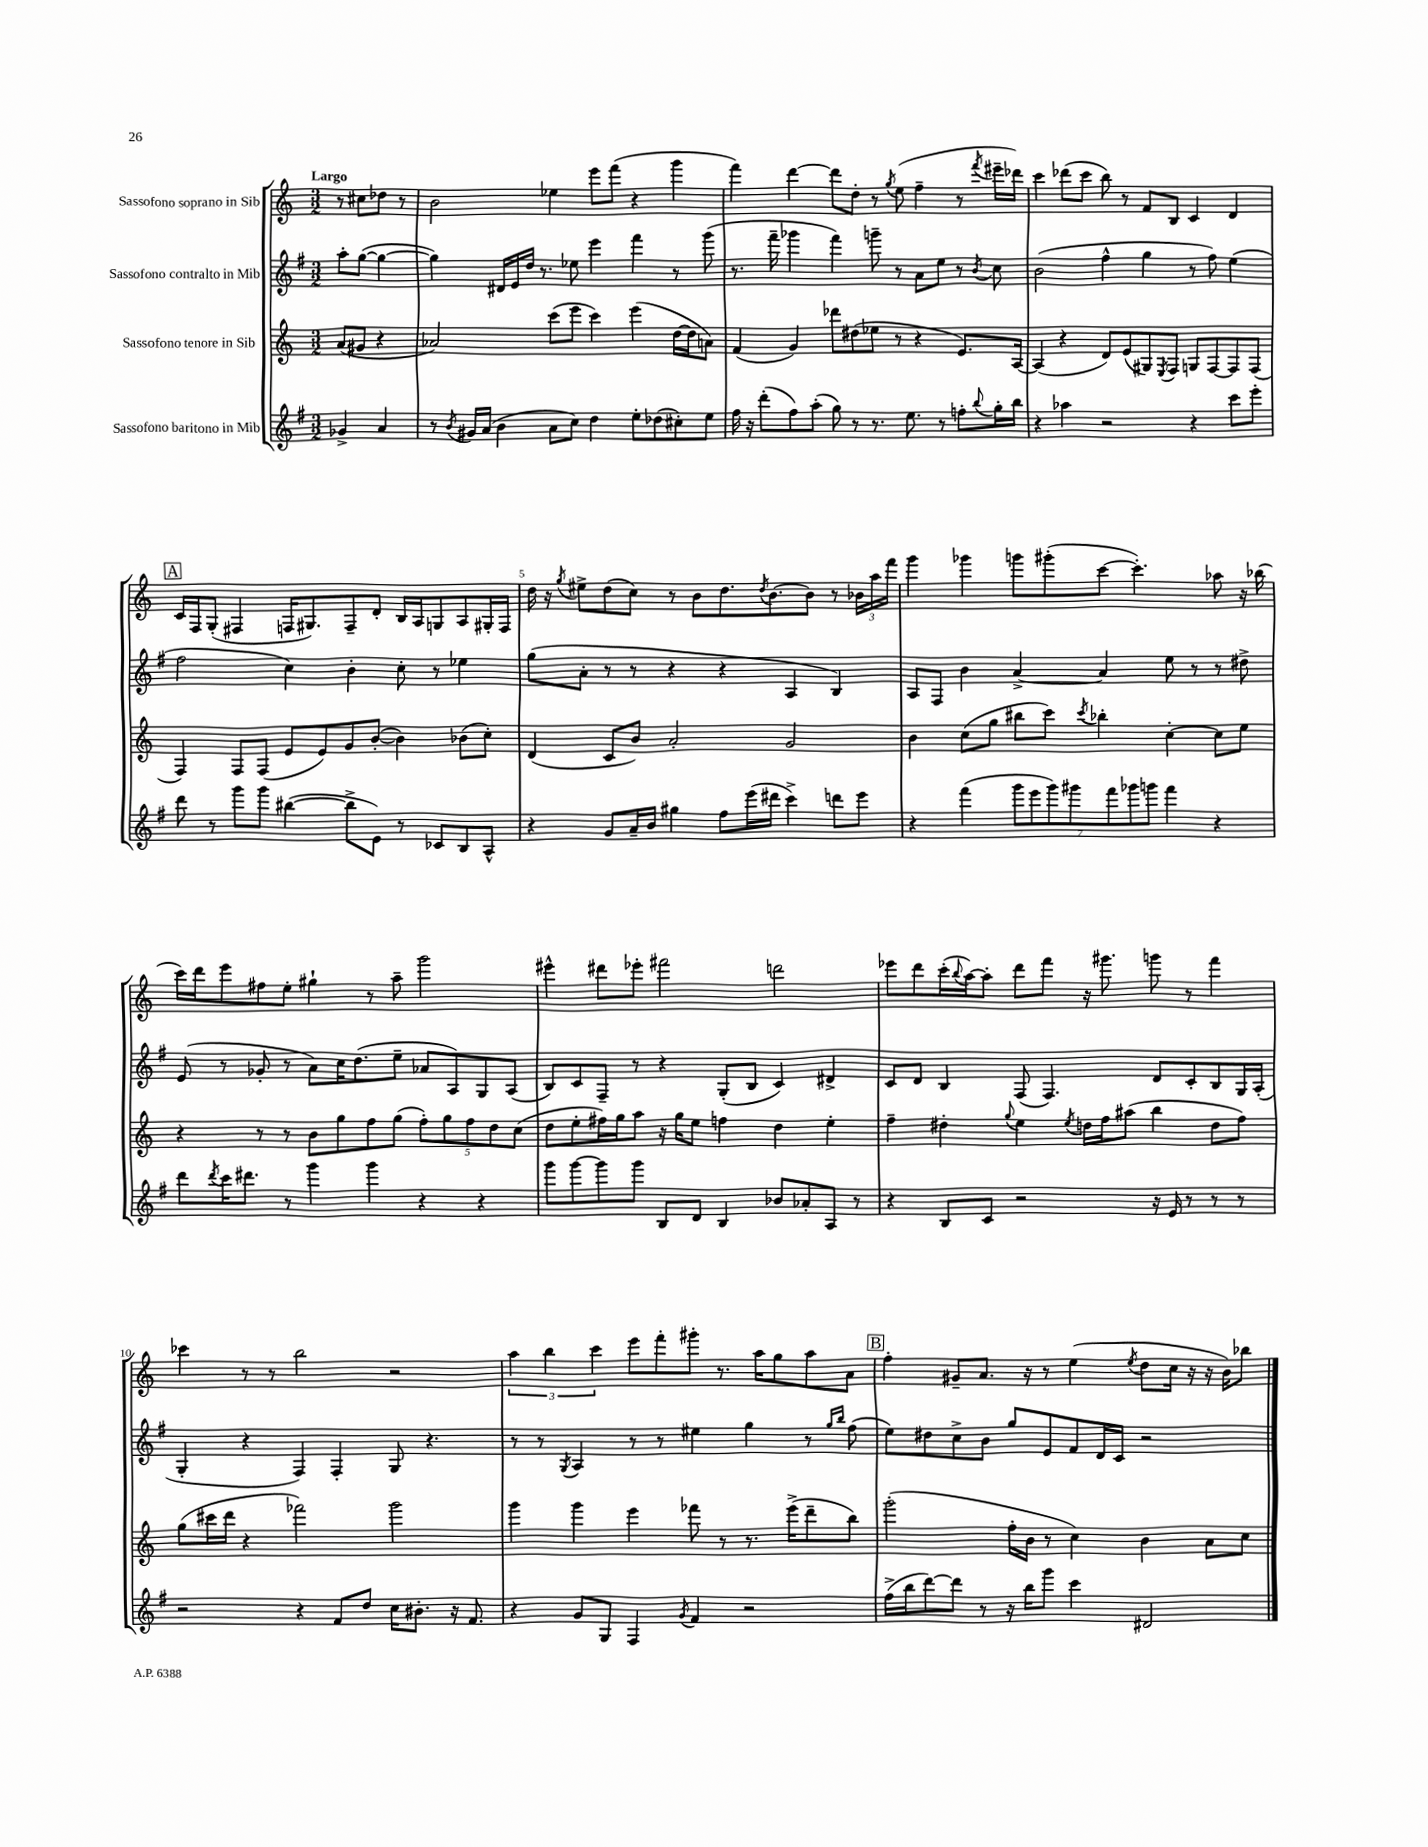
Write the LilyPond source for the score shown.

<<
\new StaffGroup <<
\new Staff = "s0" \with { instrumentName = "Sassofono soprano in Sib" } {
    \clef treble \key c \major \numericTimeSignature \time 3/2 \partial 2 \tempo "Largo"
    r8 cis''8 des''8 r8 |
    b'2 ees''4 e'''8 f'''8( r4 g'''4 |
    f'''4) d'''4~ d'''8 d''8-. r8 \acciaccatura { g''8 } e''8( f''4-- r8 \acciaccatura { f'''8 } eis'''16-- des'''16) |
    c'''4 des'''8( c'''8 b''8) r8 f'8 b8 c'4 d'4 |
    \mark \markup { \box "A" } c'16 f16 g8-.( fis4 f16 gis8.) f8-- d'8-. b16 a16 g8 a8 gis16-. f16 |
    d''16 r16 \acciaccatura { g''8 } eis''8-> d''8( c''8) r8 b'8 d''8. \acciaccatura { d''8 } b'8.~ b'8 r8 \tuplet 3/2 { bes'16 a''16 f'''16 } |
    g'''4 ges'''4 g'''8 gis'''8-.( c'''8~ c'''4.-.) aes''8 r16 bes''16( |
    c'''16) d'''16 e'''8 fis''8 e''8-. gis''4-! r8 a''8-- g'''2 |
    eis'''4-^ dis'''8 ees'''8-. fis'''2 d'''2 |
    ees'''8 d'''8 c'''16-.( \appoggiatura { b''8 } a''16~) a''8-. d'''8 f'''8 r16 gis'''8. g'''8 r8 f'''4 |
    ces'''4 r8 r8 b''2 r2 |
    \tuplet 3/2 { a''4 b''4 c'''4 } e'''8 f'''8-. gis'''8-. r8. a''16 g''8 a''8 a'8 |
    \mark \markup { \box "B" } f''4-. gis'8-- a'8. r16 r8 e''4( \acciaccatura { e''8 } d''8 c''16 r16 r16 b'16) bes''8 \bar "|." |
}
\new Staff = "s1" \with { instrumentName = "Sassofono contralto in Mib" } {
    \clef treble \key g \major \numericTimeSignature \time 3/2 \partial 2
    a''8-. g''8~( g''4~ |
    g''4) dis'16 e'16 d''16 r8. ees''8 e'''4 fis'''4 r8 g'''8( |
    r8. fis'''16-- ges'''4 fis'''4) g'''8-- r8 a'8 e''8 r8 \acciaccatura { b'8 } c''8 |
    b'2( fis''4-^ g''4 r8 fis''8) e''4( |
    \mark \markup { \box "A" } fis''2 c''4) b'4-. c''8-. r8 ees''4 |
    g''8( a'8-. r8 r8 r4 r4 a4 b4) |
    a8 fis8 b'4 a'4~-> a'4 e''8 r8 r8 dis''8-> |
    e'8( r8 ges'8-. r8 a'8) c''16 d''8.( e''8-- aes'8 a8) g8 a8( |
    b8) c'8 fis8-- r8 r4 g8-.( b8 c'4) dis'4-> |
    c'8 d'8 b4 fis8( fis4.) d'8 c'8-. b8 g16 a16-.( |
    g4-. r4 fis4) fis4-. g8 r4. |
    r8 r8 \acciaccatura { g8 } a4 r8 r8 eis''4 g''4 r8 \grace { g''16 b''16 } fis''8( |
    \mark \markup { \box "B" } e''8) dis''8 c''8-> b'8 g''8 e'8 fis'8 d'16 c'16 r2 \bar "|." |
}
\new Staff = "s2" \with { instrumentName = "Sassofono tenore in Sib" } {
    \clef treble \key c \major \numericTimeSignature \time 3/2 \partial 2
    a'8( gis'8 r4 |
    aes'2) c'''8( e'''8 c'''4) e'''4( d''16~ d''16 a'8) |
    f'4( g'4) des'''8 dis''8( ees''8 r8 r4 e'8.) a16~ |
    a4( r4 d'8) e'8( gis8) \acciaccatura { e8 } f8 g8 f8~ f8 f8( |
    \mark \markup { \box "A" } f4) f8 f8( e'8 e'8) g'8 b'8~-.( b'4) bes'8( c''8-.) |
    d'4( c'8 b'8) a'2-. g'2 |
    b'4 c''8( g''8 bis''8 c'''8) \acciaccatura { c'''8 } bes''4-. c''4~-. c''8 e''8 |
    r4 r8 r8 b'8 g''8 f''8 g''8( \tuplet 5/4 { f''8-.) g''8 f''8 d''8 c''8( } |
    d''8 e''8-. fis''16) g''16 a''8 r16 g''16 e''8 f''4 d''4 e''4-. |
    f''4-- dis''4-. \appoggiatura { g''8 } e''4 \acciaccatura { e''8 } d''16 f''16 ais''8( b''4 d''8 f''8) |
    g''8( cis'''16 d'''16 r4 fes'''2) g'''2 |
    g'''4 g'''4 e'''4 fes'''8 r8 r8. e'''16->( d'''8-- b''8) |
    \mark \markup { \box "B" } g'''2-.( f''16-. b'16 r8 c''4) b'4 a'8 c''8 \bar "|." |
}
\new Staff = "s3" \with { instrumentName = "Sassofono baritono in Mib" } {
    \clef treble \key g \major \numericTimeSignature \time 3/2 \partial 2
    ges'4-> a'4 |
    r8 \acciaccatura { b'8 } gis'16 a'16( b'4 a'8 c''8) d''4 e''8-. des''8( cis''8-.) e''8 |
    fis''16 r16 d'''8-.( fis''8) a''8-.( g''8) r8 r8. e''8. r8 f''8-. \appoggiatura { b''8 } g''16-. b''16 |
    r4 aes''4 r2 r4 c'''8 e'''8-. |
    \mark \markup { \box "A" } d'''8 r8 g'''8 g'''8 bis''4~( bis''8-> e'8) r8 ces'8 b8 a8-^ |
    r4 g'8 a'16-- b'16 gis''4 fis''8 e'''16( dis'''16 c'''4->) d'''8 e'''8 |
    r4 fis'''4( \tuplet 7/4 { g'''8 e'''8 g'''8) gis'''8 fis'''8 ges'''8 g'''8 } fis'''4 r4 |
    d'''8 \acciaccatura { d'''8 } c'''16 dis'''8. r8 g'''4 g'''4 r4 r4 |
    g'''8 g'''8~ g'''8 g'''8 b8 d'8 b4 bes'8 aes'8-. a8 r8 |
    r4 b8 c'8 r2 r16 e'16 r8 r8 r8 |
    r2 r4 fis'8 d''8 c''16 bis'8.-. r16 fis'8. |
    r4 g'8 g8 fis4 \acciaccatura { g'8 } fis'4 r2 |
    \mark \markup { \box "B" } fis''16->( b''16 d'''8~) d'''8 r8 r16 b''16 g'''8 c'''4 dis'2 \bar "|." |
}
>>
>>
\layout { \context { \Score \override BarNumber.break-visibility = ##(#f #t #t) barNumberVisibility = #(every-nth-bar-number-visible 5) } }
